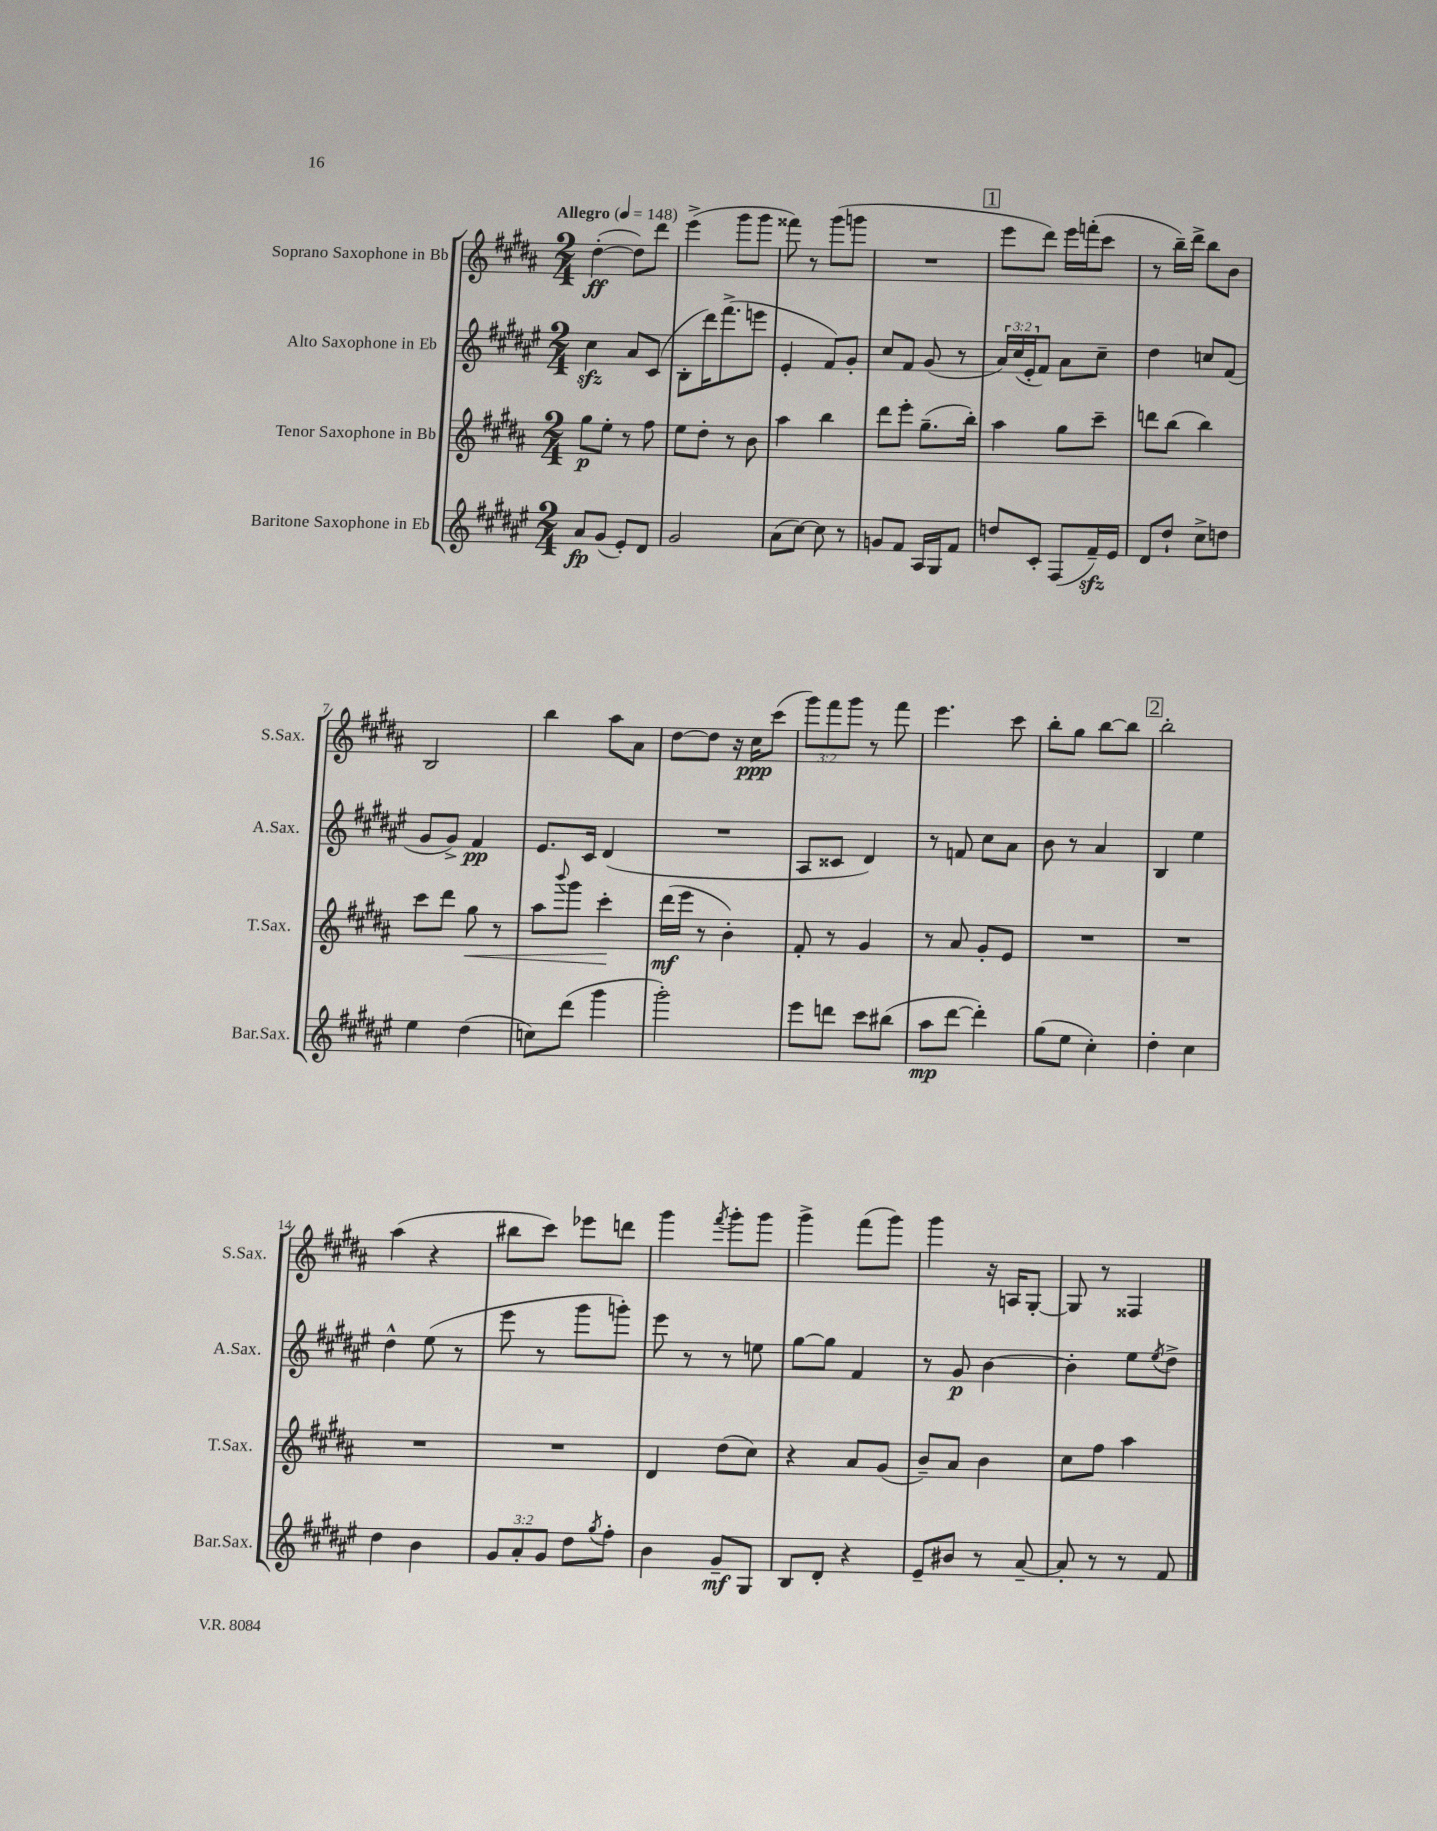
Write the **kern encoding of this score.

**kern	**kern	**kern	**kern
*staff4	*staff3	*staff2	*staff1
*clefG2	*clefG2	*clefG2	*clefG2
*k[f#c#g#d#a#e#]	*k[f#c#g#d#a#]	*k[f#c#g#d#a#e#]	*k[f#c#g#d#a#]
*M2/4	*M2/4	*M2/4	*M2/4
*MM148	*MM148	*MM148	*MM148
8a#	8gg#	4cc#	([4dd#'
(8g#	8ee'	.	.
8e#')	8r	8a#	8dd#])
8d#	8ff#	(8c#	8ddd#
=	=	=	=
2g#	8ee	8B'	(4eee^
.	8dd#'	16ddd#)	.
.	.	(8.fff#^	.
.	8r	.	8ggg#
.	8b	8eee	8ggg#
=	=	=	=
(8a#	4aa#	4e#'	8fff##)
[8cc#)	.	.	8r
8cc#]	4bb	8f#)	(8ggg#
8r	.	8g#'	8ggg
=	=	=	=
8g	8ddd#	8cc#	2r
8f#	8eee'	8f#	.
16A#	(8.gg#~	(8g#	.
16G#	.	.	.
8f#	.	8r	.
.	16bb')	.	.
=	=	=	=
8dd	4aa#	24a#)	8eee
.	.	(24cc#	.
.	.	24e#'	.
8c#'	.	8f#)	8ddd#)
(8F#	8gg#	8a#	16eee
.	.	.	(16fff'
16f#~)	8ccc#~	8cc#~	8ccc#
16e#	.	.	.
=	=	=	=
8d#	8ddd	4dd#	8r
8dd#`	(8bb	.	16bb~)
.	.	.	16ddd#^
8cc#^	4bb)	8cc	8bb
8dd	.	(8f#	8b
=	=	=	=
4ee#	8ccc#	8g#	2B
.	8ddd#	8g#^)	.
(4dd#	8gg#	4f#	.
.	8r	.	.
=	=	=	=
8cc)	8aa#	8.e#	4bb
.	8qqbbb	.	.
(8ddd#	8ggg#	.	.
.	.	16c#	.
4ggg#	4ccc#'	(4d#	8aa#
.	.	.	8a#
=	=	=	=
2ggg#')	(16ddd#	2r	[8dd#
.	16eee	.	.
.	8r	.	8dd#]
.	4b')	.	16r
.	.	.	16cc#
.	.	.	(8ccc#
=	=	=	=
8eee#	8f#'	8A#	12ggg#)
.	.	.	12fff#
8ddd	8r	8c##	.
.	.	.	12ggg#
8ccc#	4g#	4d#)	8r
(8bb#	.	.	8fff#
=	=	=	=
8aa#	8r	8r	4.eee
[8ddd#	8a#	8f	.
4ddd#'])	8g#'	8cc#	.
.	8e	8a#	8ccc#
=	=	=	=
(8gg#	2r	8b	8bb'
8ee#	.	8r	8gg#
4cc#')	.	4a#	[8bb
.	.	.	8bb]
=	=	=	=
4dd#'	2r	4B	2bb'
4cc#	.	4ee#	.
=	=	=	=
4dd#	2r	4dd#^^	(4aa#
4b	.	(8ee#	4r
.	.	8r	.
=	=	=	=
12g#	2r	8eee#	8bb#
12a#'	.	.	.
.	.	8r	8ccc#)
12g#	.	.	.
8dd#	.	8ggg#	8eee-
8qgg#	.	.	.
8ff#'	.	8ggg')	8ddd
=	=	=	=
4b	4d#	8eee#	4ggg#
.	.	8r	.
.	.	.	8qfff#
8g#~	(8dd#	8r	8ggg#'
8G#	8cc#)	8ee	8ggg#
=	=	=	=
8B	4r	[8gg#	4ggg#^
8d#'	.	8gg#]	.
4r	8a#	4f#	(8fff#
.	(8g#	.	8ggg#)
=	=	=	=
8e#~	8b~)	8r	4ggg#
8b#	8a#	8g#	.
8r	4b	[4b	16r
.	.	.	16A
[8a#~	.	.	[8G#'
=	=	=	=
8a#']	8cc#	4b']	8G#]
8r	8ff#	.	8r
8r	4aa#	8ee#	4F##
.	.	8qee#	.
8f#	.	8dd#^	.
==	==	==	==
*-	*-	*-	*-
